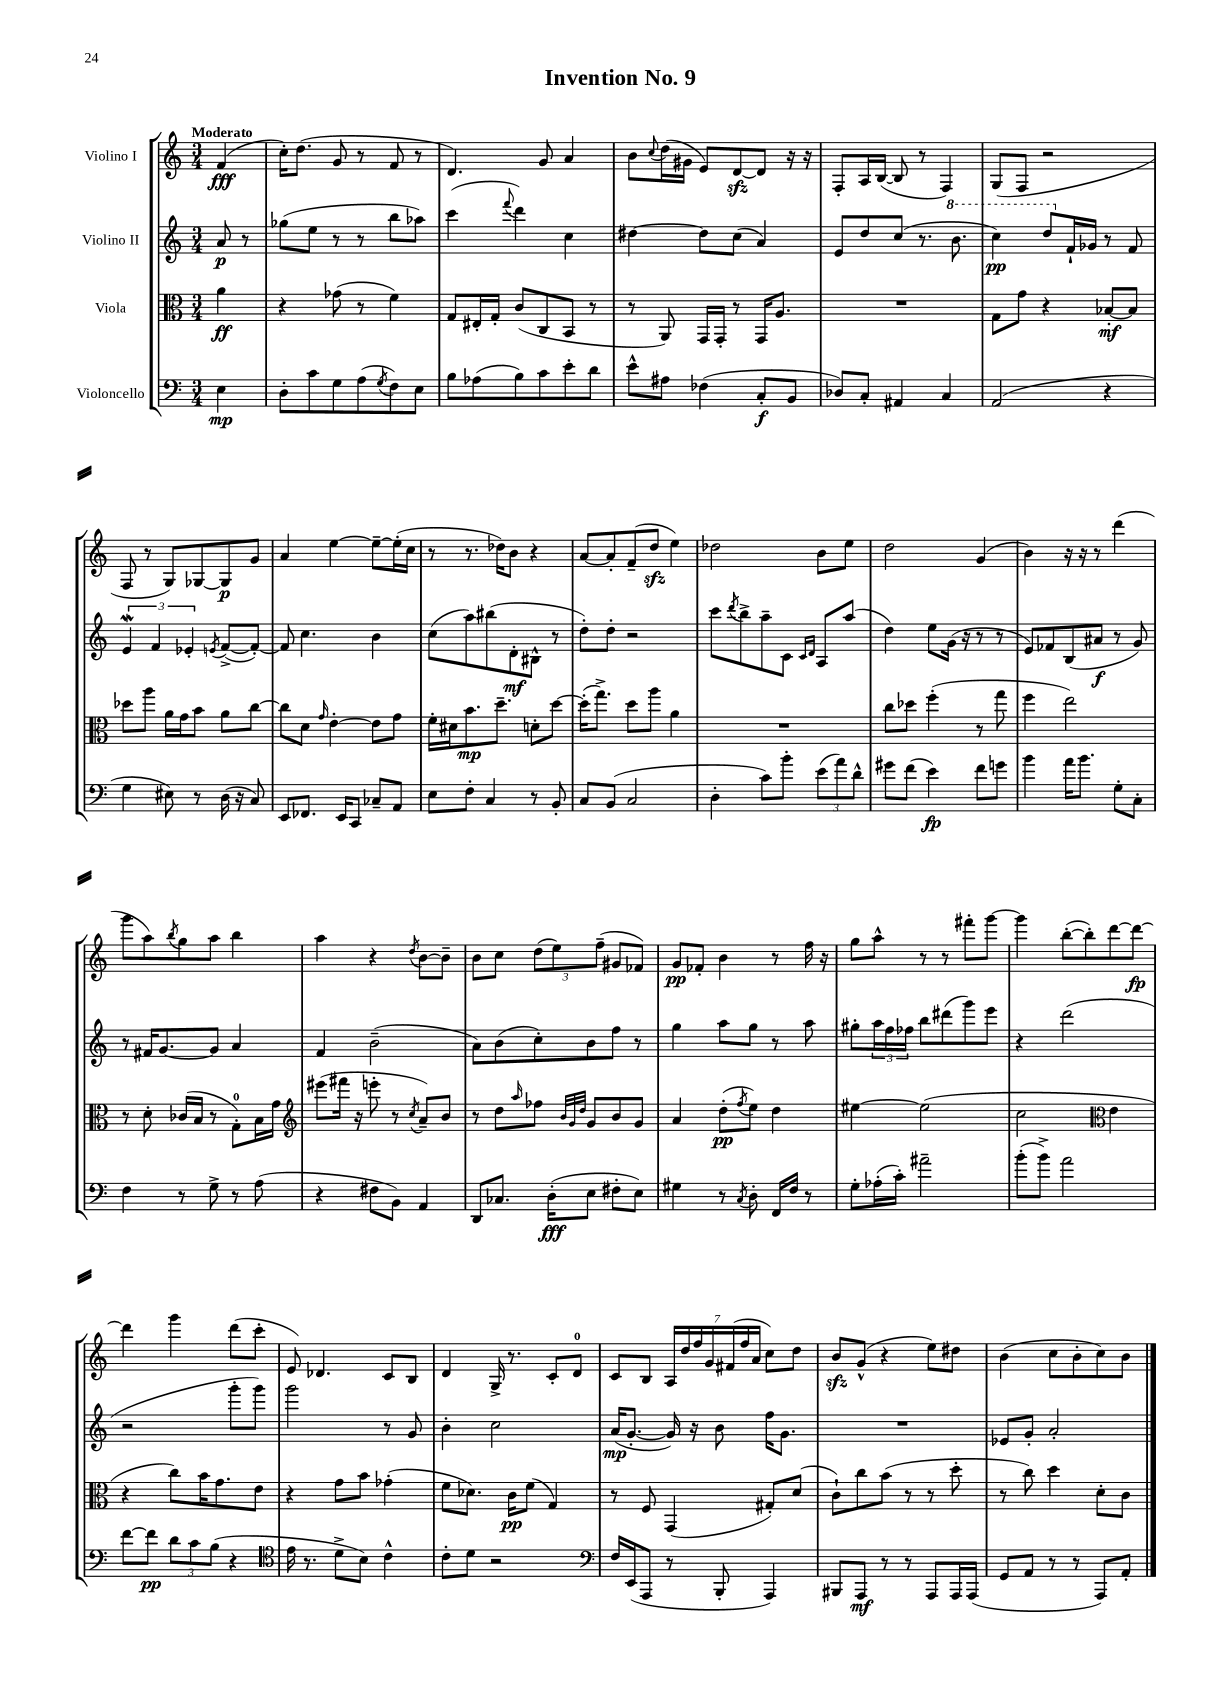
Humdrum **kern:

**kern	**kern	**kern	**kern
*staff4	*staff3	*staff2	*staff1
*clefF4	*clefC3	*clefG2	*clefG2
*k[]	*k[]	*k[]	*k[]
*M3/4	*M3/4	*M3/4	*M3/4
4E	4a	8a	(4f
.	.	8r	.
=	=	=	=
8D'	4r	(8gg-	16cc')
.	.	.	(8.dd
8c	.	8ee	.
8G	(8g-	8r	8g
(8A	8r	8r	8r
8qG	.	.	.
8F)	4f)	8bb	8f
8E	.	8aa-)	8r
=	=	=	=
8B	8G	(4ccc	4.d)
(8A-	16E#'	.	.
.	16G'	.	.
.	.	8qqfff	.
8B)	(8c	4ddd)	.
8c	8C	.	8g
8e'	8BB	4cc	4a
8d	8r	.	.
=	=	=	=
8e^^	8r	[4dd#	8b
.	.	.	8qqcc
8A#	8AA)	.	(16dd
.	.	.	16g#
(4F-	16GG	8dd#]	8e)
.	16GG'	.	.
.	8r	(8cc	[8d
8C'	16GG	4a)	8d]
.	8.A	.	.
8BB	.	.	16r
.	.	.	16r
=	=	=	=
8D-)	2.r	8e	8F'
8C'	.	8dd	16A
.	.	.	([16B
4AA#	.	(8cc	8B]
.	.	8.r	8r
4C	.	.	4F)
.	.	8.bb	.
=	=	=	=
(2AA	8G	4ccc)	(8G
.	8g	.	8F
.	4r	8ddd	2r
.	.	16f`	.
.	.	16g-	.
4r	[8B-'	8r	.
.	8B-]	8f	.
=	=	=	=
4G	8dd-	6e	8F
.	8aa	.	8r
.	.	6f	.
8E#)	16a	.	8G)
.	16g	.	.
.	.	6e-'	.
8r	8b	.	[8G-
.	.	8qe	.
(16D	8a	([8f^	8G-]
16r	.	.	.
8C)	[8cc	8f'_)	8g
=	=	=	=
8EE	8cc]	8f]	4a
8.FF-	8d	4.cc	.
.	16qqg	.	.
.	[4e'	.	[4ee
16EE	.	.	.
8CC	.	.	.
8C-~	8e]	4b	8ee~_
8AA	8g	.	(16ee']
.	.	.	16cc
=	=	=	=
8E	16f'	(8cc	8r
.	16d#	.	.
8F'	8.b	8aa)	8.r
4C	.	(8bb#	.
.	8.dd~	.	16dd-)
.	.	8d'	8b
8r	8d'	8B#^^	4r
8BB'	[8dd	8r	.
=	=	=	=
8C	(16dd']	8dd')	[8a
.	8.gg^)	.	.
(8BB	.	8dd'	8a']
2C	8dd	2r	(8f~
.	8aa	.	8dd
.	4a	.	4ee)
=	=	=	=
4D'	2.r	8ccc	2dd-
.	.	8qddd	.
.	.	8bb^	.
8c)	.	8aa~	.
8b'	.	8c	.
.	.	16qqc	.
.	.	16qqd	.
(12e	.	8A	8b
12a)	.	.	.
.	.	(8aa	8ee
12d^^	.	.	.
=	=	=	=
8g#	8cc	4dd)	2dd
(8f	8dd-	.	.
4e)	(4ff'	8ee	.
.	.	(16g	.
.	.	16r	.
8f	8r	8r	(4g
8g	8gg	8r	.
=	=	=	=
4b	4ff	8e)	4b)
.	.	8f-	.
16a	2ee)	(8B	16r
8.b	.	.	16r
.	.	8a#	8r
8G'	.	8r	(4ddd
8C'	.	8g)	.
=	=	=	=
4F	8r	8r	8ggg
.	8d'	16f#	8aa)
.	.	[8.g	.
.	.	.	8qbb
8r	(16c-	.	8gg
.	16B	.	.
8G^	8r	8g]	8aa
8r	8G')	4a	4bb
(8A	16B	.	.
.	16g	.	.
=	=	=	=
*	*clefG2	*	*
4r	(8eee#	4f	4aa
.	16fff#	.	.
.	16r	.	.
8F#	8eee'	(2b~	4r
8BB)	8r	.	.
.	8qcc	.	8qdd
4AA	8a~)	.	[8b
.	8b	.	8b~]
=	=	=	=
8DD	8r	8a)	8b
8.C-	8dd	(8b	8cc
.	16qqaa	.	.
.	8ff-	8cc')	(12dd
(16D'	.	.	.
.	.	.	12ee)
.	32qqb	.	.
.	32qqg	.	.
.	32qqdd	.	.
8E	8g	8b	.
.	.	.	(12ff~
8F#'	8b	8ff	8g#
8E)	8g	8r	8f-)
=	=	=	=
4G#	4a	4gg	8g
.	.	.	8f-'
8r	(8dd'	8aa	4b
8qC	8qff	.	.
8D'	8ee)	8gg	.
16FF	4dd	8r	8r
16F	.	.	.
8r	.	8aa	16ff
.	.	.	16r
=	=	=	=
8G'	[4ee#	8gg#'	8gg
(16A-'	.	24aa	8aa^^
.	.	24ff	.
16c')	.	.	.
.	.	24ff-	.
2a#~	(2ee#]	8bb	8r
.	.	(8ddd#	8r
.	.	8ggg)	8fff#'
.	.	8eee	[8ggg
=	=	=	=
(8b'	2cc	4r	4ggg]
8b^)	.	.	.
2a	.	(2ddd	([8bb'
.	.	.	8bb'])
*	*clefC3	*	*
.	4e	.	[8ddd
.	.	.	8ddd_
=	=	=	=
[8f	4r	2r	4ddd]
8f]	.	.	.
12d	8cc)	.	4ggg
12c	.	.	.
.	16b	.	.
(12B	.	.	.
.	8.g	.	.
4r	.	8ggg'	(8ddd
.	8e	8ggg)	8ccc'
=	=	=	=
*clefC4	*	*	*
16e	4r	2ggg	8e)
8.r	.	.	.
.	.	.	4.d-
8d^	8g	.	.
8B)	8b	.	.
4c^^	(4g-'	8r	8c
.	.	8g	8B
=	=	=	=
8c'	8f	4b'	4d
8d	8.d-)	.	.
2r	.	2cc	16G^
.	16c	.	8.r
.	(8f	.	.
.	4G)	.	8c'
.	.	.	8d
=	=	=	=
*clefF4	*	*	*
16F	8r	(16a	8c
(16EE	.	[8.g'	.
8AAA	8F	.	8B
8r	(4GG	16g])	28A
.	.	.	28dd
.	.	16r	.
.	.	.	28ff
.	.	.	28g
8BBB'	.	8b	.
.	.	.	(28f#
.	.	.	28ff
.	.	.	28a
4AAA)	8G#')	16ff	8cc)
.	.	8.g	.
.	(8d	.	8dd
=	=	=	=
8BBB#	8c`)	2.r	8b
8AAA	8cc	.	(8g^^
8r	(8b	.	4r
8r	8r	.	.
8AAA	8r	.	8ee)
16AAA	8dd'	.	8dd#
(16AAA	.	.	.
=	=	=	=
8GG	8r	8e-	(4b
8AA	8cc)	8g'	.
8r	4dd	2a'	8cc
8r	.	.	8b'
8AAA)	8d'	.	8cc)
8AA'	8c	.	8b
==	==	==	==
*-	*-	*-	*-
